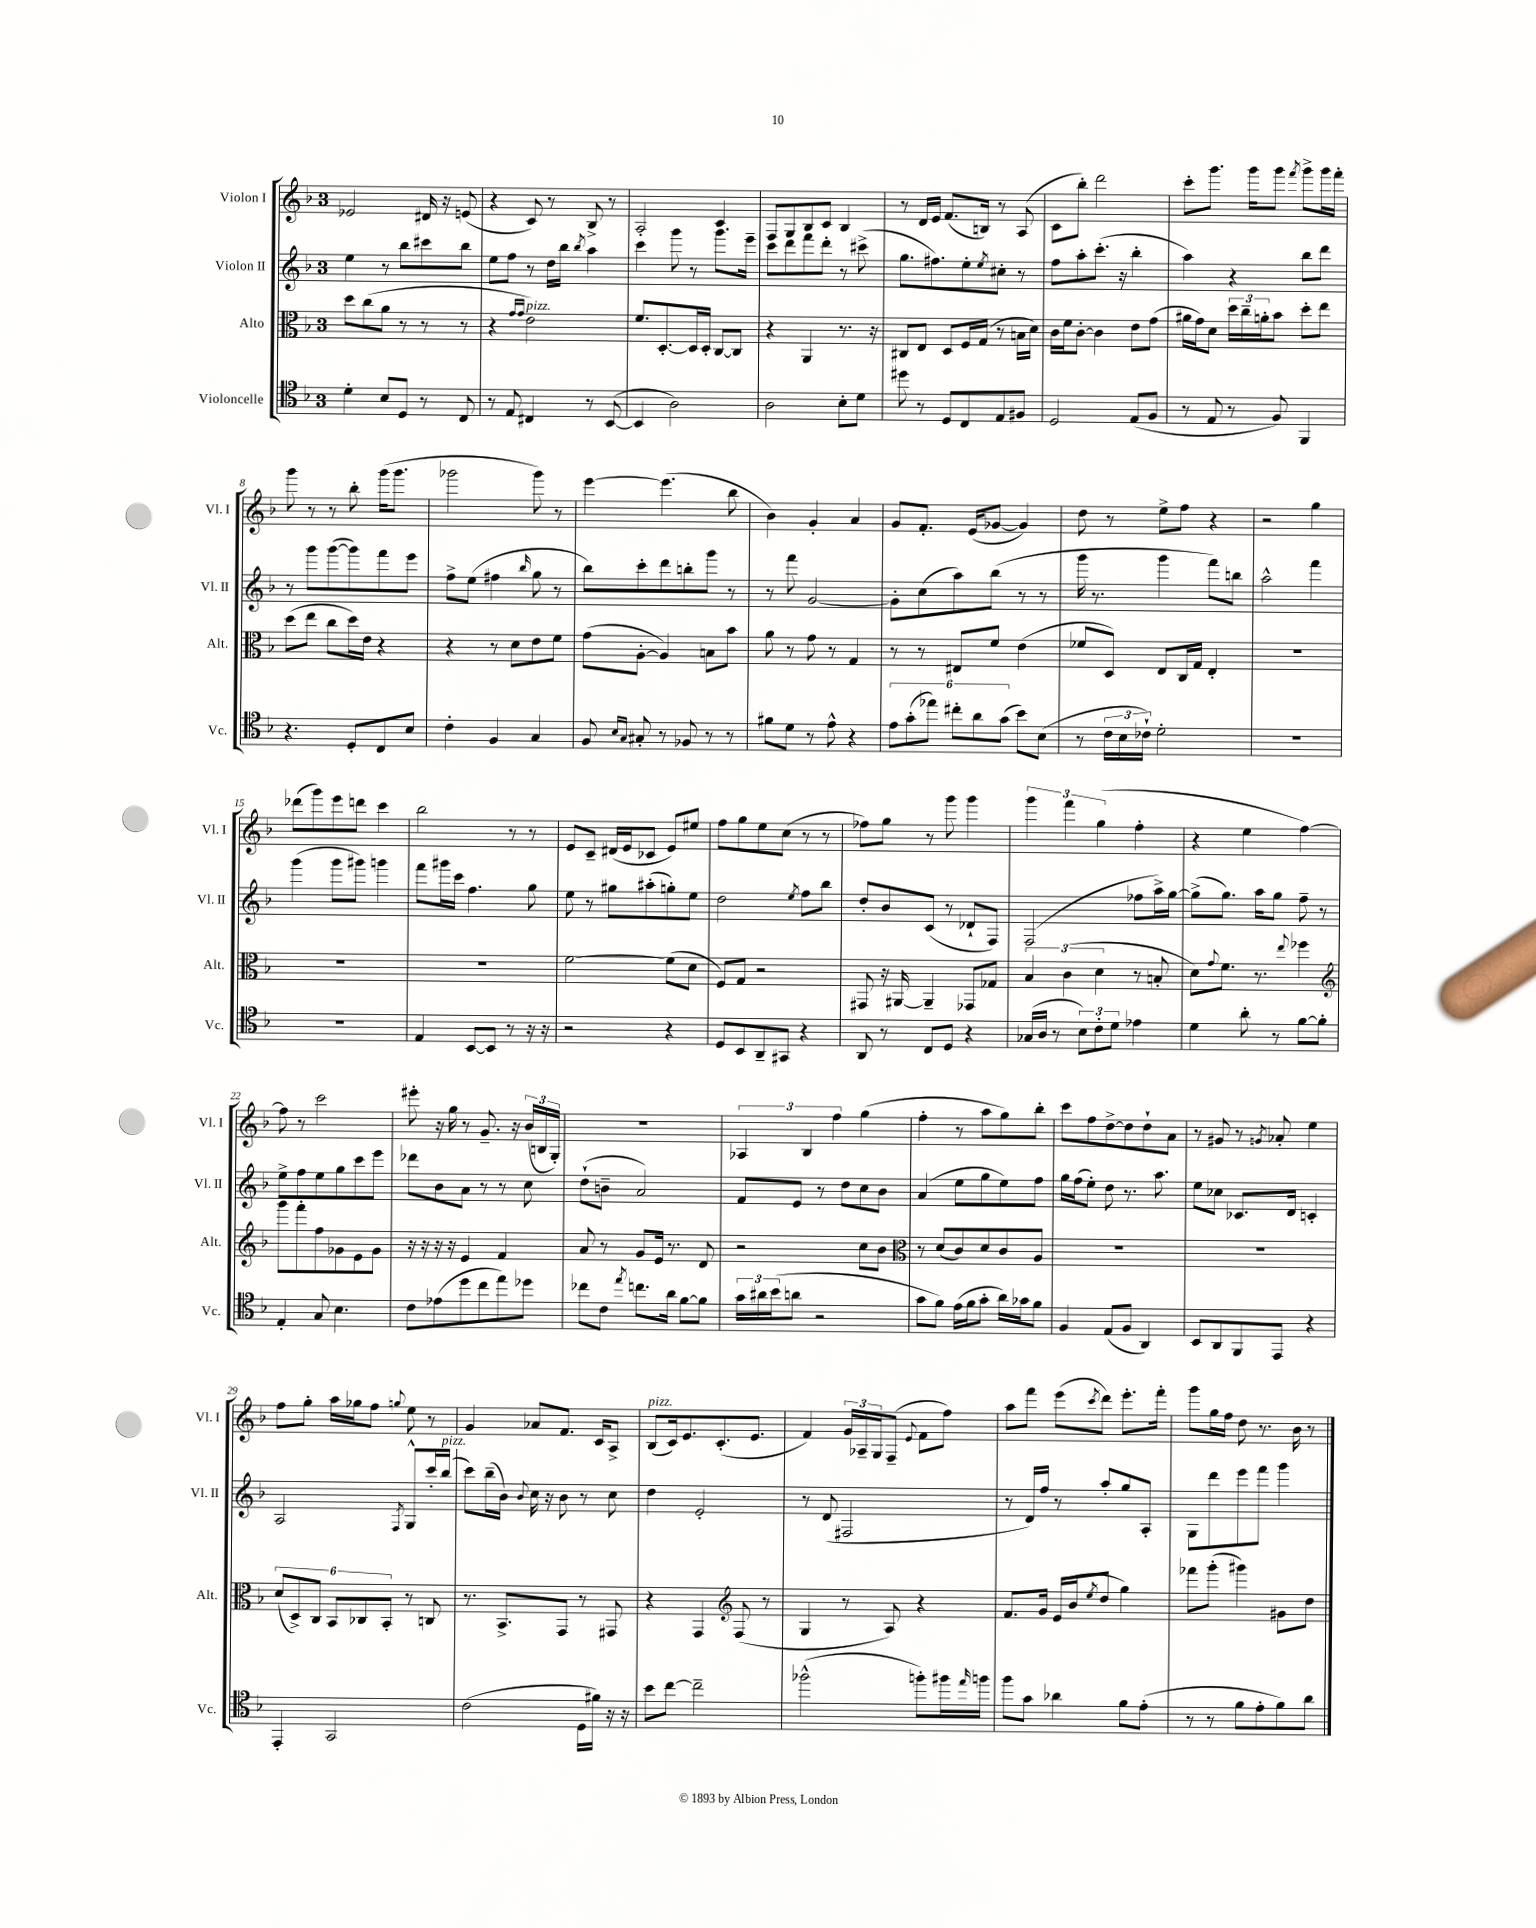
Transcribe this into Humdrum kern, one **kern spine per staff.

**kern	**kern	**kern	**kern
*staff4	*staff3	*staff2	*staff1
*clefC4	*clefC3	*clefG2	*clefG2
*k[b-]	*k[b-]	*k[b-]	*k[b-]
*M3/4	*M3/4	*M3/4	*M3/4
4d'	8dd	4ee	2e-
.	(8cc	.	.
8B-	8a	8r	.
8D	8r	8bb-	.
8r	8r	8ccc#	16d#
.	.	.	16r
8C	8r	8bb-	(8e
=	=	=	=
8r	4r	8ee	4r
8E	.	8ff	.
.	16qqg	.	.
.	16qqg	.	.
4C#	2e)	8r	8c)
.	.	16dd	8r
.	.	16bb-	.
.	.	8qbb-	.
8r	.	4aa	8B-^
([8BB-	.	.	8r
=	=	=	=
4BB-]	8.f	4ccc	2A'
.	[8.D'	.	.
2A)	.	8ggg	.
.	16D]	8r	.
.	16D'	.	.
.	[8C	8.ggg	4c
.	8C]	.	.
.	.	16eee~	.
=	=	=	=
2A	4r	8ccc	8F
.	.	8ddd	8G
.	4AA	8fff	8B-
.	.	8ddd'	8c
8B-'	8.r	8r	4B-
8d	.	(8ccc#^	.
.	16r	.	.
=	=	=	=
8dd#	8C#	8.gg	8r
8r	8E	.	16d
.	.	8.ff#)	16e
8D	8D	.	(8.f
8C	16F	8ee'	.
.	(16G	.	16B)
.	.	8qee	.
8E	8r	8cc#'	8r
8F#	16B	8r	(8A
.	16d)	.	.
=	=	=	=
2D	16c	8ff	8c
.	16f	.	.
.	[8c'	8aa'	8bb-')
.	4c]	(8.ccc'	2ddd
.	.	16r	.
(8E	8e	4bb-'	.
8F	(8g	.	.
=	=	=	=
8r	16a#	4aa)	8ccc'
.	16g)	.	.
8E	8d	.	8.ggg
8r	24dd	4r	.
.	24cc~	.	.
.	.	.	16ggg
.	24a'	.	.
8F)	8b-	.	8ggg
.	.	.	8qfff
4FF	8dd'	8bb-	8ggg^
.	8ee	8ddd	16ggg
.	.	.	16fff'
=	=	=	=
4.r	(8dd	8r	8ggg
.	8ee	8ggg	8r
.	8cc	([8ggg	8r
8D'	16dd)	8ggg])	8bb-'
.	16e	.	.
8C	4r	8fff	(16ggg
.	.	.	8.ggg
8B-	.	8eee	.
=	=	=	=
4c'	4r	8ff^	2ggg-
.	.	(8ee	.
4F	8r	4ff#	.
.	8d	.	.
.	.	16qqbb-	.
4G	8e	8gg	8ggg-)
.	8f	8r	8r
=	=	=	=
8F	(8g	8bb-)	[4eee
16qqB-	.	.	.
16qqG	.	.	.
8G#'	[8A'	8ccc'	.
8r	4A])	8ddd	(4.eee]
8F-	.	8bb'	.
8r	8B	8ggg	.
8r	8b-	8r	8bb-
=	=	=	=
8f#	8a	8r	4b-)
8d	8r	8fff	.
8r	8g	[2g	4g'
8e^^	8r	.	.
4r	4G	.	4a
=	=	=	=
12e	8r	8g']	8g
(12g'	.	.	.
.	8r	(8cc	8.f'
12ee-)	.	.	.
12cc#'	8E#	8aa)	.
.	.	.	(16e
12a	.	.	.
.	8f	(8bb-	[8g-
(12g	.	.	.
8b-)	(4e	8r	4g-])
(8B-	.	8r	.
=	=	=	=
8r	8f-	16ggg	8dd
.	.	8.r	.
24c	8D)	.	8r
24B-	.	.	.
24c-`)	.	.	.
2d'	8E	4ggg	8ee^
.	16C	.	8ff
.	16G	.	.
.	4E'	8fff)	4r
.	.	8bb	.
=	=	=	=
2.r	2.r	2aa^^	2r
.	.	4fff	4gg
=	=	=	=
2.r	2.r	(4ggg	(8ddd-
.	.	.	8ggg)
.	.	8ggg	8eee
.	.	8ggg#)	8ddd
.	.	4ggg	4ccc
=	=	=	=
4E	2.r	8fff	2bb-
.	.	16ggg#	.
.	.	16ccc	.
[8BB-	.	4.ff	.
8BB-]	.	.	.
8r	.	.	8r
16r	.	8gg	8r
16r	.	.	.
=	=	=	=
2r	[2f	8ee	8e
.	.	8r	8c~
.	.	8gg#	(16d#
.	.	.	16e
.	.	(8aa#'	8c-
4r	(8f]	8gg')	8e)
.	8d	8ee	8ee#
=	=	=	=
8D	8F)	2dd	8ff
8BB-	8G	.	8gg
8AA~	2r	.	8ee
8GG#	.	.	(8cc
.	.	8qee	.
4r	.	8ff	8r
.	.	8bb-	8r
=	=	=	=
8AA	8GG#	8dd'	8ff-)
8r	16r	8b-	8gg
.	[16AA#	.	.
8C	4AA#~]	(8c	8r
8D	.	8r	8ggg
4r	8GG-	8d-`	4ggg
.	8G-	8F)	.
=	=	=	=
(16G-	6B-	(2F	6ggg
16A	.	.	.
8r	.	.	.
.	(6c	.	6fff
12B-)	.	.	.
12c'	6d	.	(6gg
12d	.	.	.
4e-	8r	8ff-	4ff'
.	8B'	16aa^)	.
.	.	[16gg	.
=	=	=	=
4d	8d)	(8gg^]	4r
.	8qqg	.	.
.	8.f	8.gg)	.
8a'	.	.	4ee
.	8.r	16aa	.
8r	.	8gg	.
.	8qqee	.	.
[8f	4ff-	8ff~	[4ff)
8f']	.	8r	.
=	=	=	=
*	*clefG2	*	*
4E'	8ggg	8ee^	8ff]
.	8fff'	8ff	8r
8G	8ff	8ee	2ccc
4.B-	8g-	8gg	.
.	8e	8ccc	.
.	8g-	8eee	.
=	=	=	=
8c	16r	8ddd-	8eee#'
.	16r	.	.
(8e-	16r	8b-	16r
.	16r	.	16gg
8dd	4e	8a	8r
8cc	.	8r	8.g~
8ee)	4f	8r	.
.	.	.	16r
8dd-	.	8cc	(24b-
.	.	.	24B
.	.	.	24G')
=	=	=	=
8cc-	8a	(8dd`	2.r
8c	8r	8b~	.
8qee	.	.	.
8.cc	8g	2a)	.
.	16e	.	.
16a	8.r	.	.
[8f	.	.	.
8f]	8d	.	.
=	=	=	=
24g	2r	8f	6A-
24a#	.	.	.
(24b-	.	.	.
8a	.	8e	.
.	.	.	6B-
2r	.	8r	.
.	.	.	6ff
.	.	8dd	.
.	8cc	8cc	(4gg
.	8b-	8b-	.
=	=	=	=
*	*clefC3	*	*
8g	8r	(4a	4ff'
8f)	(8d	.	.
(16e	8c)	8ee	8r
16f	.	.	.
8g'	8d	8gg	8aa
16a)	8c	8ee)	8gg)
16g-	.	.	.
8f	8A	8ff	8bb-'
=	=	=	=
4F	2.r	16gg	8ccc
.	.	(16ff	.
.	.	8ee')	8ff
(8E	.	8dd	[8dd^
8F	.	8.r	8dd]
4AA)	.	.	8dd`
.	.	8.aa	.
.	.	.	8a
=	=	=	=
8BB-	2.r	8ee	8r
8AA	.	8cc-	8g#
8FF	.	8.c-	8r
.	.	.	8qg
8EE	.	.	8a-'
.	.	16d	.
4r	.	4c'	4ee
=	=	=	=
4EE'	(12d	2A	8ff
.	12D^)	.	.
.	.	.	8gg'
.	12C	.	.
2GG	12BB-	.	16aa
.	.	.	16gg-
.	12C-	.	.
.	.	.	8ff
.	12BB-'	.	.
.	.	8qF	8qqgg
.	8r	8G^^	8ee
.	8C	16ccc'	8r
.	.	(16bb-	.
=	=	=	=
(2c	8.r	8ccc)	4g
.	.	(16bb-~	.
.	8.BB-^	16b-)	.
.	.	8qqb-	.
.	.	16cc	8a-
.	.	16r	.
.	8GG	8b-	8.f
16D	8r	8r	.
16f#)	.	.	16c
16r	8GG#	8cc	8A^
16r	.	.	.
=	=	=	=
8b-	4r	4dd	(8B-
[8cc	.	.	16c)
.	.	.	8.e
2cc~]	4GG	2e'	.
.	.	.	(8.c'
*	*clefG2	*	*
.	(8F	.	.
.	.	.	8.e
.	8r	.	.
=	=	=	=
(2ff-^^	4G	8r	4f)
.	.	(8d	.
.	8r	2F#	24g
.	.	.	24A-~
.	.	.	24G
.	8A)	.	(8F~
.	.	.	8qqe
8ff')	4r	.	8f
16ff#	.	.	8ff)
16qqee	.	.	.
16ff	.	.	.
=	=	=	=
8ff	8.f	8r	8aa
8g	.	16d)	8fff
.	16g	16ff	.
4a-	(16e	8r	(8eee
.	16b-	.	.
.	8qee	.	8qccc
.	8dd	8aa'	8ddd)
8f	4gg)	8gg	8.eee'
(8e'	.	8A'	.
.	.	.	16fff'
=	=	=	=
8r	8fff-	8G	8ggg
8r	(8ggg'	8ddd	16gg
.	.	.	16ff
8f	4ggg#)	8eee	8dd
8e'	.	8fff	8.r
8f)	8g#	4ggg	.
.	.	.	16b-
8a	8dd	.	8r
==	==	==	==
*-	*-	*-	*-
